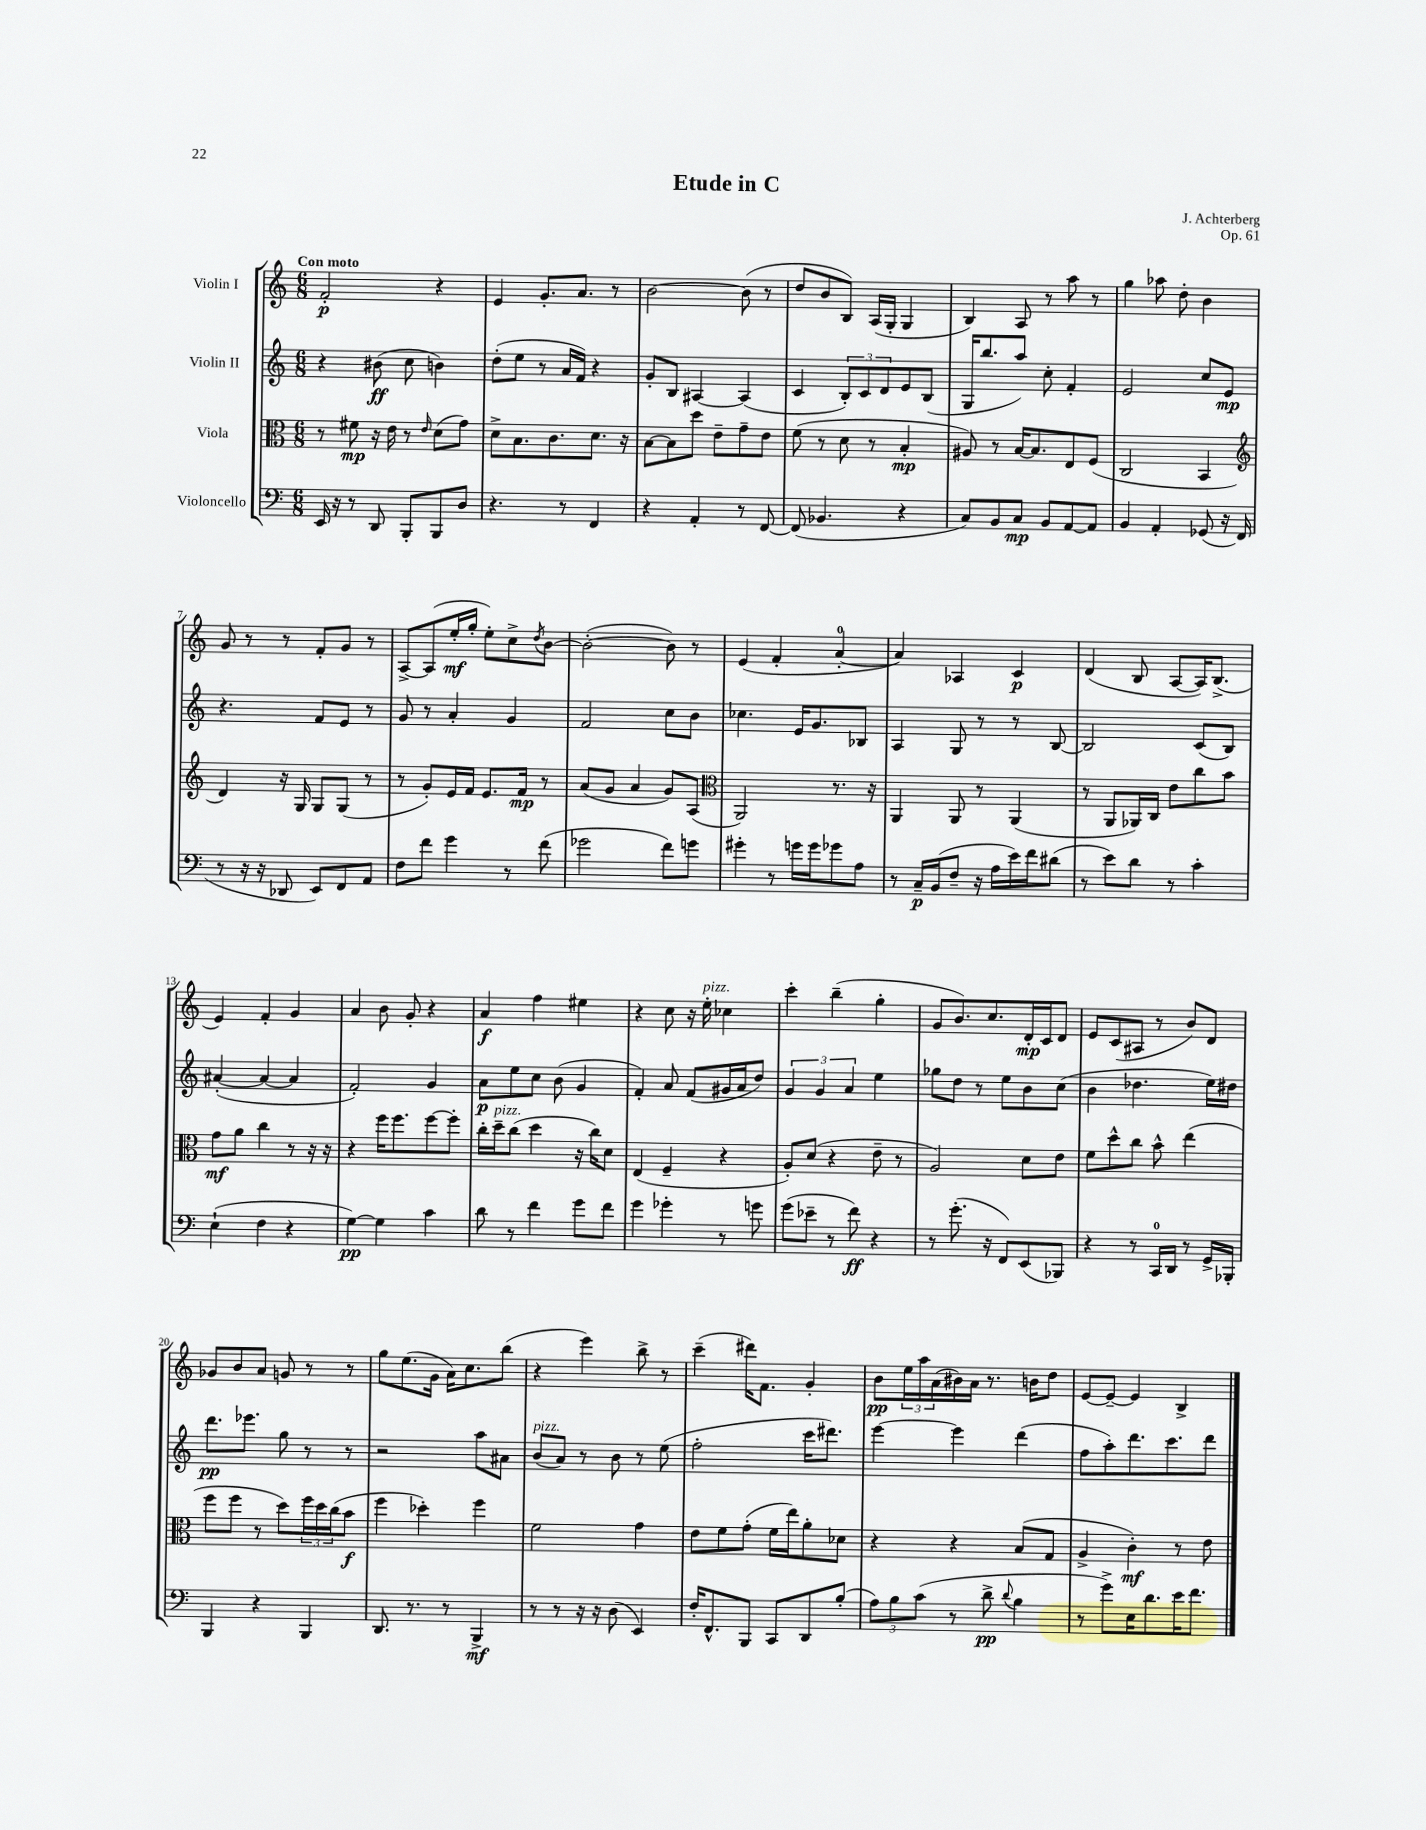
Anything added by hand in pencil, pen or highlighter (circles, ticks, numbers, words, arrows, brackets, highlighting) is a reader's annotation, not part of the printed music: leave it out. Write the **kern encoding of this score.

**kern	**kern	**kern	**kern
*staff4	*staff3	*staff2	*staff1
*clefF4	*clefC3	*clefG2	*clefG2
*k[]	*k[]	*k[]	*k[]
*M6/8	*M6/8	*M6/8	*M6/8
16EE/	8r	4r	2f'/
16r	.	.	.
8r	8f#\	.	.
8DD/	16r	(8b#\	.
.	16e\	.	.
8BBB'/L	8r	8cc\	.
.	16qqe/	.	.
8BBB/	(8d\L	4b\)	4r
8D/J	8g\J)	.	.
=	=	=	=
4.r	8d^\L	(8dd'\L	4e/
.	8.B\	8ee\J	.
.	.	8r	8.g'/L
.	8.c\	.	.
8r	.	16a/LL	.
.	.	16f/JJ)	8.a/J
4FF/	8.d\J	4r	.
.	.	.	8r
.	16r	.	.
=	=	=	=
4r	[8B\L	8g'/L	[2b\
.	8B\]	8B/J	.
4AA'/	8dd\J	[4A#/	.
.	8e~\L	.	.
8r	8g~\	(4A#/]	(8b\]
[8FF/	8e\J	.	8r
=	=	=	=
(8FF/]	(8f\	4c/	8dd/L
4.BB-/	8r	.	8b/
.	8d\	12B'/L)	8B/J)
.	.	12c/	.
.	8r	.	(16A/LL
.	.	12d/	.
.	.	.	16G'/JJ
4r	4B'/	8e/	4G/
.	.	(8B/J	.
=	=	=	=
8C/L)	8A#/)	16G/LK	4B/)
.	.	8.bb/	.
8BB/	8r	.	.
8C/J	[16B/LK	8aa/J)	8A/
.	8.B/]	.	.
8BB/L	.	8cc'\	8r
[8AA/	8E/	4f'/	8aa\
8AA/]J	(8F/J	.	8r
=	=	=	=
4BB/	2C/	2e/	4gg\
4AA'/	.	.	8aa-\
.	.	.	8dd'\
(8GG-/	4BB/	8cc/L	4b\
16r	.	8e/J	.
16FF/	.	.	.
=	=	=	=
*	*clefG2	*	*
8r	4d/)	4.r	8g/
16r	.	.	8r
16r	.	.	.
8DD-/	16r	.	8r
.	16G/	.	.
8EE/L)	8G/L	8f/L	8f'/L
8FF/	(8G/J	8e/J	8g/J
8AA/J	8r	8r	8r
=	=	=	=
8F\L	8r	8g/	[8A^/L
8f\J	8g'/L)	8r	(8A/]
4g\	16e/L	4a'/	16ee'/L
.	16f/JJ	.	16gg'/JJ
.	8.e/L	.	8ee'\L)
8r	.	4g/	8cc^\
.	16f/Jk	.	.
.	.	.	8qdd/
(8f\	8r	.	[8b\J
=	=	=	=
2g-\	(8a/L	2f/	(2b'\_
.	8g/J	.	.
.	4a/	.	.
8f\L)	8g/L)	8cc\L	8b\])
8g\J	(8A/J	8b\J	8r
=	=	=	=
*	*clefC3	*	*
4g#'\	2AA/)	4.cc-\	(4e/
8r	.	.	4f'/
16g\LL	.	16e/LK	.
16g\J	.	8.g/	.
8g-\	8.r	.	[4a'/
8A\J	.	8B-/J	.
.	16r	.	.
=	=	=	=
8r	4AA/	4A/	4a/])
16C~/LL	.	.	.
(16BB/J	.	.	.
8F~/J	8AA/	8G/	4A-/
16r	8r	8r	.
16A\LL	.	.	.
16e\)	(4AA/	8r	4c/
16f\J	.	.	.
(8d#\J	.	[8B/	.
=	=	=	=
8r	8r	2B/]	(4d/
8e\L)	8AA/L	.	.
8d\J	16AA-/L)	.	8B/
.	16C/JJ	.	.
8r	8e\L	.	[8A/L
4c'\	8cc\	(8c/L	16A/]K)
.	.	.	(8.B^/J
.	8b\J	8B/J)	.
=	=	=	=
(4E`\	8g\L	([4a#'/	4e/)
.	8a\J	.	.
4F\	4cc\	4a#/_	4f'/
4r	8r	4a#/]	4g/
.	16r	.	.
.	16r	.	.
=	=	=	=
[4G\)	4r	2f'/)	4a/
4G\]	16ff\LK	.	8b\
.	8.ff\	.	.
.	.	.	8g'/
4c\	[8ff\	4g/	4r
.	8ff'\]J	.	.
=	=	=	=
8d\	16cc'\LL	8a\L	4a/
.	16dd~\J	.	.
8r	(8cc\J	8ee\	.
4f\	4dd\	8cc\J	4ff\
.	.	(8b\	.
8g\L	16r	4g/	4ee#\
.	16cc\LK)	.	.
8f\J	8d\J	.	.
=	=	=	=
4g\	(4E/	4f'/)	4r
4g-'\	4F~/	8a/	8cc\
.	.	(8f/L	16r
.	.	.	16ee'\
8r	4r	16g#/L	4cc-\
.	.	16a/J	.
8g\	.	8dd/J)	.
=	=	=	=
(8g\L	8A'/L)	6g/	4ccc'\
8e-~\J	(8d/J	.	.
.	.	6g/	.
8r	4r	.	(4bb~\
.	.	6a/	.
8f\)	.	.	.
4r	8e~\	4ee\	4gg'\
.	8r	.	.
=	=	=	=
8r	2A/)	8gg-\L	8g/L
(8.g'\	.	8dd\J	8.b/)
.	.	8r	.
16r	.	.	8.cc/
8FF/L)	.	8ee\L	.
(8EE/	8d\L	8b\	16d'/L
.	.	.	16c/J
8BBB-/J)	8e\J	(8cc\J	8d/J
=	=	=	=
4r	8f\L	4b\	8e/L
.	8dd^^\	.	(8c/
8r	8cc\J	4.dd-\	8A#/J
16CC/LL	8b^^\	.	8r
16DD/JJ	.	.	.
8r	(4ee\	.	8b/L)
16GG^/LL	.	16ee\LL)	8d/J
16BBB-'/JJ	.	16dd#\JJ	.
=	=	=	=
4BBB/	8ff\L	8.ddd\L	8g-/L
.	8ff\J	.	8b/
.	.	8.eee-\J	.
4r	8r	.	8a/J
.	8dd\L)	8gg\	8g/
4BBB/	24ff\L	8r	8r
.	24dd\	.	.
.	(24cc\J	.	.
.	8b\J	8r	8r
=	=	=	=
8.DD/	4ff\	2r	8gg\L
.	.	.	(8.ee\
8.r	.	.	.
.	4dd-'\)	.	.
.	.	.	16g\Jk
8r	.	.	16a\LK)
.	.	.	8.cc\
4BBB^/	4ff\	8aa\L	.
.	.	8a#\J	(8bb\J
=	=	=	=
8r	2f\	(8b/L	4r
8r	.	8a/J)	.
16r	.	8r	4eee\)
16r	.	.	.
(8D\	.	8b\	.
4EE/)	4g\	8r	8bb^\
.	.	(8ee\	8r
=	=	=	=
16F'/LK	8e\L	2ff'\	(4ccc~\
8.FF^^/	.	.	.
.	8f\	.	.
8BBB/J	(8g'\J	.	16ddd#\LK)
.	.	.	8.f\J
8CC/L	16f\LL	.	.
.	16ee\J)	.	.
8DD/	8a'\	16ccc\LK	4g'/
.	.	8.ddd#\J)	.
(8B'/J	8d-\J	.	.
=	=	=	=
12A\L)	4r	[4eee\	8b\L
12B\	.	.	.
.	.	.	24ee\L
(12c\J	.	.	24aa\
.	.	.	(24a\
8r	4r	4eee\]	16b#\)
.	.	.	16a\JJ
8d^\	.	.	8.r
8qqd/	.	.	.
4B\	(8B/L	(4ddd\	.
.	.	.	16b\LK
.	8G/J	.	8dd\J
=	=	=	=
8r	4A^/	8ff\L	[8e/L
8g^\L)	.	8aa'\)	8e~/_J
16E\K	4c'\)	8.ddd\	4e/]
8.d\	.	.	.
.	.	8.ccc\	.
16e\K	8r	.	4B^/
8.f\J	.	.	.
.	8e\	8ddd\J	.
==	==	==	==
*-	*-	*-	*-
